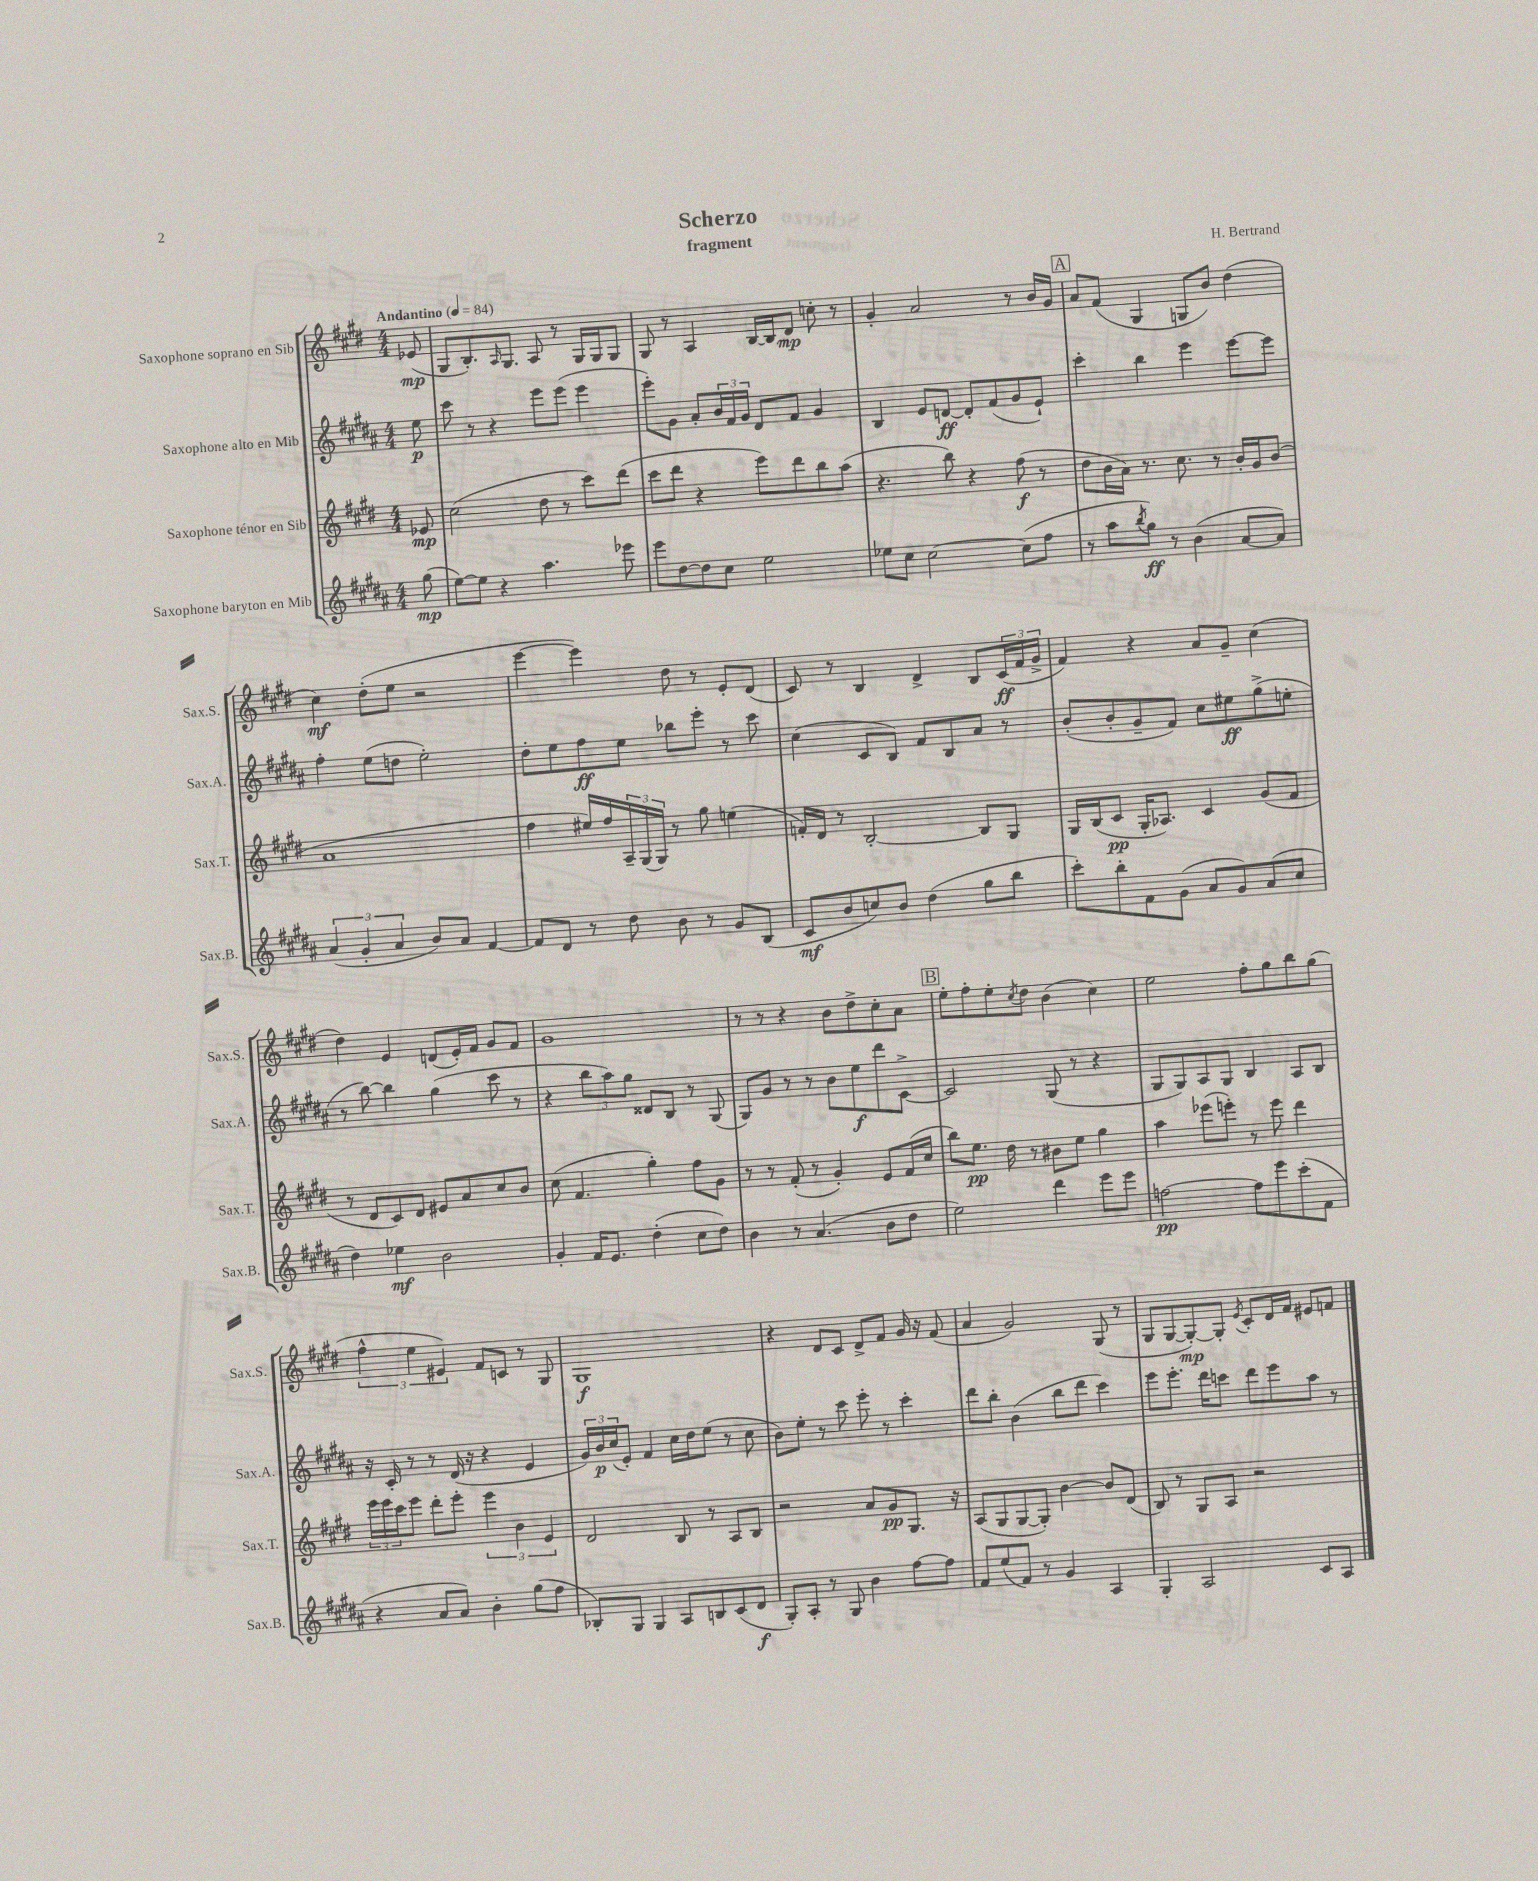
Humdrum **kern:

**kern	**dynam	**kern	**dynam	**kern	**dynam	**kern	**dynam
*part4	*part4	*part3	*part3	*part2	*part2	*part1	*part1
*staff4	*staff4	*staff3	*staff3	*staff2	*staff2	*staff1	*staff1
*I"Saxophone baryton en Mib	*	*I"Saxophone ténor en Sib	*	*I"Saxophone alto en Mib	*	*I"Saxophone soprano en Sib	*
*I'Sax.B.	*	*I'Sax.T.	*	*I'Sax.A.	*	*I'Sax.S.	*
*clefG2	*	*clefG2	*	*clefG2	*	*clefG2	*
*k[f#c#g#d#a#]	*	*k[f#c#g#d#]	*	*k[f#c#g#d#a#]	*	*k[f#c#g#d#]	*
*M4/4	*	*M4/4	*	*M4/4	*	*M4/4	*
*MM84	*	*MM84	*	*MM84	*	*MM84	*
=	=	=	=	=	=	=	=
!	!	!	!	!	!	!LO:TX:a:B:t=Andantino	!
(8gg#\	mp	8e-X/	mp	8ee\	p	(8e-X/	mp
=1	=1	=1	=1	=1	=1	=1	=1
[8ee\L)	.	(2cc#\	.	8ccc#\	.	8G#/L	.
8ee\J]	.	.	.	8r	.	8.B'/)	.
4r	.	.	.	4r	.	.	.
.	.	.	.	.	.	16qqA/	.
.	.	.	.	.	.	8.G#/J	.
4.aa#\	.	8dd#\	.	8eee\L	.	8A/	.
.	.	8r	.	(8eee\J	.	8r	.
.	.	8ccc#\L)	.	4eee\	.	16G#/LL	.
.	.	.	.	.	.	16G#/J	.
8eee-X\	.	(8ddd#\J	.	.	.	8G#/J	.
=2	=2	=2	=2	=2	=2	=2	=2
8eee\L	.	8ccc#\L	.	8eee'\L)	.	8G#/	.
[8dd#\	.	8ddd#\J	.	8g#\J	.	8r	.
8dd#\]	.	4r	.	8a#'/L	.	4A/	.
8cc#\J	.	.	.	24b/L	.	.	.
.	.	.	.	24f#/	.	.	.
.	.	.	.	24g#/JJ	.	.	.
2ee\	.	8eee\L)	.	8d#/L	.	[16B/LL	.
.	.	.	.	.	.	16B/J]	.
.	.	8ddd#\	.	8f#/J	.	8d#/J	mp
.	.	8bb\	.	4g#/	.	8ccn'\	.
.	.	(8aa\J	.	.	.	8r	.
=3	=3	=3	=3	=3	=3	=3	=3
8ee-X\L	.	4.r	.	4B/	.	4g#'/	.
8cc#\J	.	.	.	.	.	.	.
[2cc#\	.	.	.	8e/L	.	2a/	.
.	.	8bb\)	.	[8dn/J	ff	.	.
.	.	4r	.	8d'/L]	.	.	.
.	.	.	.	(8f#/	.	.	.
(8cc#\L]	.	(8ff#\	f	8g#/	.	8r	.
8ff#\J	.	8r	.	8e`/J)	.	16b/LL	.
.	.	.	.	.	.	16g#/JJ	.
!!LO:REH:place=s1:t=A
=4	=4	=4	=4	=4	=4	=4	=4
8r	.	8dd#\L	.	4ccc#'\	.	8a/L	.
8aa#\L	.	16b\L	.	.	.	(8f#/J	.
.	.	16a\JJ)	.	.	.	.	.
8qbb/	.	.	.	.	.	.	.
8gg#\J)	ff	8.r	.	4bb\	.	4G#/	.
8r	.	.	.	.	.	.	.
.	.	8.cc#\	.	.	.	.	.
(4b\	.	.	.	4eee\	.	8Gn/L	.
.	.	8r	.	.	.	8b/J)	.
[8a#/L	.	16b'/LL	.	[8eee\L	.	(4dd#\	.
.	.	16g#/J	.	.	.	.	.
8a#/J])	.	(8b/J	.	8eee\J]	.	.	.
!!LO:LB:g=z
=5	=5	=5	=5	=5	=5	=5	=5
(6a#/	.	1a	.	4ff#'\	.	4cc#\)	mf
6g#'/	.	.	.	.	.	.	.
.	.	.	.	(8ee\L	.	(8dd#'\L	.
6a#/	.	.	.	.	.	.	.
.	.	.	.	8ddn\J	.	8ee\J	.
8b/L)	.	.	.	2ee'\)	.	2r	.
8a#/J	.	.	.	.	.	.	.
[4f#/	.	.	.	.	.	.	.
=6	=6	=6	=6	=6	=6	=6	=6
8f#/L]	.	4ff#\	.	8dd#'\L	.	[4eee\	.
8d#/J	.	.	.	8ee\	.	.	.
8r	.	16ee#X/LL)	.	8ff#\	ff	4eee\])	.
.	.	16ff#/	.	.	.	.	.
8dd#\	.	24A~/	.	8ee\J	.	.	.
.	.	(24G#/	.	.	.	.	.
.	.	24G#/JJ)	.	.	.	.	.
8b\	.	8r	.	8bb-X\L	.	8dd#\	.
8r	.	8gg#\	.	8eee'\J	.	8r	.
8g#/L	.	(4een\	.	8r	.	8e'/L	.
(8B/J	.	.	.	8ccc#\	.	(8d#/J	.
=7	=7	=7	=7	=7	=7	=7	=7
8c#/L	mf	16fn'/LL)	.	(4cc#\	.	8c#/)	.
.	.	16d#/JJ	.	.	.	.	.
8b/	.	8r	.	.	.	8r	.
8ccn/)	.	[2B'/	.	8c#/L	.	4B/	.
8b/J	.	.	.	8B/J)	.	.	.
(4dd#\	.	.	.	8f#/L	.	4d#^/	.
.	.	.	.	8B/	.	.	.
8gg#\L	.	8B/L]	.	8a#/J	.	8B/L	.
8bb\J	.	8G#/J	.	8r	.	(24c#/L	ff
.	.	.	.	.	.	24f#/	.
.	.	.	.	.	.	24g#^/JJ	.
=8	=8	=8	=8	=8	=8	=8	=8
8ccc#'\L)	.	16G#/LL	.	(8b'/L	.	4f#/)	.
.	.	(16B/J	.	.	.	.	.
8bb'\	.	8c#/J	pp	8b'/	.	.	.
8f#\	.	16G#'/KL	.	8g#~/	.	4r	.
.	.	8.A-X/J)	.	.	.	.	.
(8g#\J	.	.	.	8f#/J)	.	.	.
8a#/L	.	4c#/	.	8cc#\L	.	8a/L	.
8g#/)	.	.	.	8ee#X\	ff	8g#~/J	.
(8a#/	.	(8g#/L	.	(8gg#^\	.	(4cc#\	.
8cc#/J	.	8f#/J	.	8een'\J	.	.	.
!!LO:LB:g=z
=9	=9	=9	=9	=9	=9	=9	=9
4dd#\)	.	8r	.	8r	.	4dd#\)	.
.	.	8d#/L	.	[8bb\)	.	.	.
4ee-X\	mf	8c#/)	.	4bb\]	.	4e/	.
.	.	8d#/J	.	.	.	.	.
2b\	.	8e#X/L	.	(4gg#\	.	(8dn/L	.
.	.	8a/	.	.	.	16e'/L)	.
.	.	.	.	.	.	16f#/JJ	.
.	.	8cc#/	.	8ccc#\	.	8g#/L	.
.	.	8b/J	.	8r	.	8f#/J	.
=10	=10	=10	=10	=10	=10	=10	=10
4g#'/	.	(8cc#\	.	4r	.	1g#	.
.	.	4.f#/	.	.	.	.	.
16f#/KL	.	.	.	12bb\L	.	.	.
8.e/J	.	.	.	.	.	.	.
.	.	.	.	12aa#\)	.	.	.
.	.	.	.	12gg#\J	.	.	.
(4dd#'\	.	4gg#'\)	.	8d##X/L	.	.	.
.	.	.	.	8B/J	.	.	.
8cc#\L	.	8ff#\L	.	8r	.	.	.
8dd#\J)	.	8g#\J	.	(8G#/	.	.	.
=11	=11	=11	=11	=11	=11	=11	=11
4b\	.	8r	.	8G#/L)	.	8r	.
.	.	8r	.	8g#/J	.	8r	.
8r	.	(8f#'/	.	8r	.	4r	.
(4.a#/	.	8r	.	8r	.	.	.
.	.	4g#'/)	.	8b\L	.	8b\L	.
.	.	.	.	8ee\	f	8dd#^\	.
8b\L	.	8e/L	.	8ddd#\	.	8cc#'\	.
8dd#\J	.	(16f#/L	.	[8c#^\J	.	8a\J	.
.	.	16cc#/JJ	.	.	.	.	.
!!LO:REH:place=s1:t=B
=12	=12	=12	=12	=12	=12	=12	=12
2ee\)	.	8bb\L)	.	2c#/]	.	8ee'\L	.
.	.	8.ee\J	pp	.	.	8ff#'\	.
.	.	.	.	.	.	8ee'\	.
.	.	16dd#\	.	.	.	.	.
.	.	.	.	.	.	8qcc#/	.
.	.	8r	.	.	.	8dd#\J	.
4ddd#\	.	8b#X\L	.	(8G#/	.	(4b\	.
.	.	8ee\J	.	8r	.	.	.
8eee\L	.	4gg#\	.	4r	.	4cc#\)	.
8eee\J	.	.	.	.	.	.	.
=13	=13	=13	=13	=13	=13	=13	=13
[2ffn\	pp	4aa\	.	8G#/L	.	2ee\	.
.	.	.	.	8G#/)	.	.	.
.	.	(8eee-X\L	.	8A#/	.	.	.
.	.	8eeen'\J)	.	8G#/J	.	.	.
8ff\L]	.	8r	.	4B/	.	8ff#'\L	.
8eee\	.	8eee\	.	.	.	8gg#\	.
(8ccc#'\	.	4ddd#\	.	8A#/L	.	8bb\	.
8f#\J	.	.	.	8B/J	.	(8gg#\J	.
!!LO:LB:g=z
=14	=14	=14	=14	=14	=14	=14	=14
4r	.	24eee\LL	.	16r	.	6ff#^^\	.
.	.	24eee\	.	.	.	.	.
.	.	.	.	16c#'/	.	.	.
.	.	24ccc#\J	.	.	.	.	.
.	.	8eee\J	.	8r	.	.	.
.	.	.	.	.	.	6ee\	.
8a#/L	.	8ddd#'\L	.	8r	.	.	.
.	.	.	.	.	.	6e#X/)	.
8a#/J)	.	8eee'\J	.	(16d#/	.	.	.
.	.	.	.	16r	.	.	.
4b'\	.	6eee\	.	4r	.	8f#/L	.
.	.	.	.	.	.	8cn/J	.
.	.	6b\	.	.	.	.	.
(8gg#\L	.	.	.	4e/	.	8r	.
.	.	6e/	.	.	.	.	.
8ff#\J	.	.	.	.	.	8G#/	.
=15	=15	=15	=15	=15	=15	=15	=15
8B-X'/L)	.	2d#/	.	24g#/LL)	.	1G#	f
.	.	.	.	24b/	p	.	.
.	.	.	.	(24cc#/J	.	.	.
8G#/J	.	.	.	8e'/J)	.	.	.
4G#/	.	.	.	4f#/	.	.	.
8A#/L	.	8B/	.	16cc#\LL	.	.	.
.	.	.	.	16dd#\J	.	.	.
8Bn/	.	8r	.	(8ee\J	.	.	.
(8c#/	.	8A/L	.	8r	.	.	.
8d#/J	f	8B/J	.	8cc#\	.	.	.
=16	=16	=16	=16	=16	=16	=16	=16
8G#'/L)	.	2r	.	8b\L)	.	4r	.
8A#'/J	.	.	.	8ee'\J	.	.	.
8r	.	.	.	8r	.	8d#/L	.
8G#/	.	.	.	8ccc#\	.	8c#/J	.
4b\	.	8a/L	.	8eee'\	.	8d#^/L	.
.	.	8g#/	pp	8r	.	8f#/J	.
[8ff#\L	.	8.G#/J	.	4ccc#'\	.	16g#/	.
.	.	.	.	.	.	16r	.
8ff#\J]	.	.	.	.	.	(8f#/	.
.	.	16r	.	.	.	.	.
=17	=17	=17	=17	=17	=17	=17	=17
8f#/L	.	(8A/L	.	8ddd#\L	.	4a/	.
(8ee/	.	8G#/	.	8bb'\J	.	.	.
8f#/J)	.	[8G#/	.	(4b\	.	2g#/)	.
8r	.	8G#'/J])	.	.	.	.	.
4g#/	.	[4b\	.	8bb\L	.	.	.
.	.	.	.	8ddd#\J	.	.	.
4A#/	.	8b/L]	.	4ccc#\)	.	(8G#/	.
.	.	(8d#/J	.	.	.	8r	.
=18	=18	=18	=18	=18	=18	=18	=18
4G#'/	.	8B/)	.	8eee\L	.	8G#/L	.
.	.	8r	.	8.eee'\J	.	[8G#/	.
2A#/	.	8G#/L	.	.	.	8G#'/_)	mp
.	.	.	.	16ddd#\KL	.	.	.
.	.	8A/J	.	8cccn\J	.	8G#'/J]	.
.	.	.	.	.	.	8qe/	.
.	.	2r	.	8ddd#\L	.	8c#'/L	.
.	.	.	.	8eee\	.	16d#/L	.
.	.	.	.	.	.	16f#/JJ	.
8c#/L	.	.	.	8aa#\J	.	8e#X/L	.
8A#/J	.	.	.	8r	.	8fn/J	.
==	==	==	==	==	==	==	==
*-	*-	*-	*-	*-	*-	*-	*-
